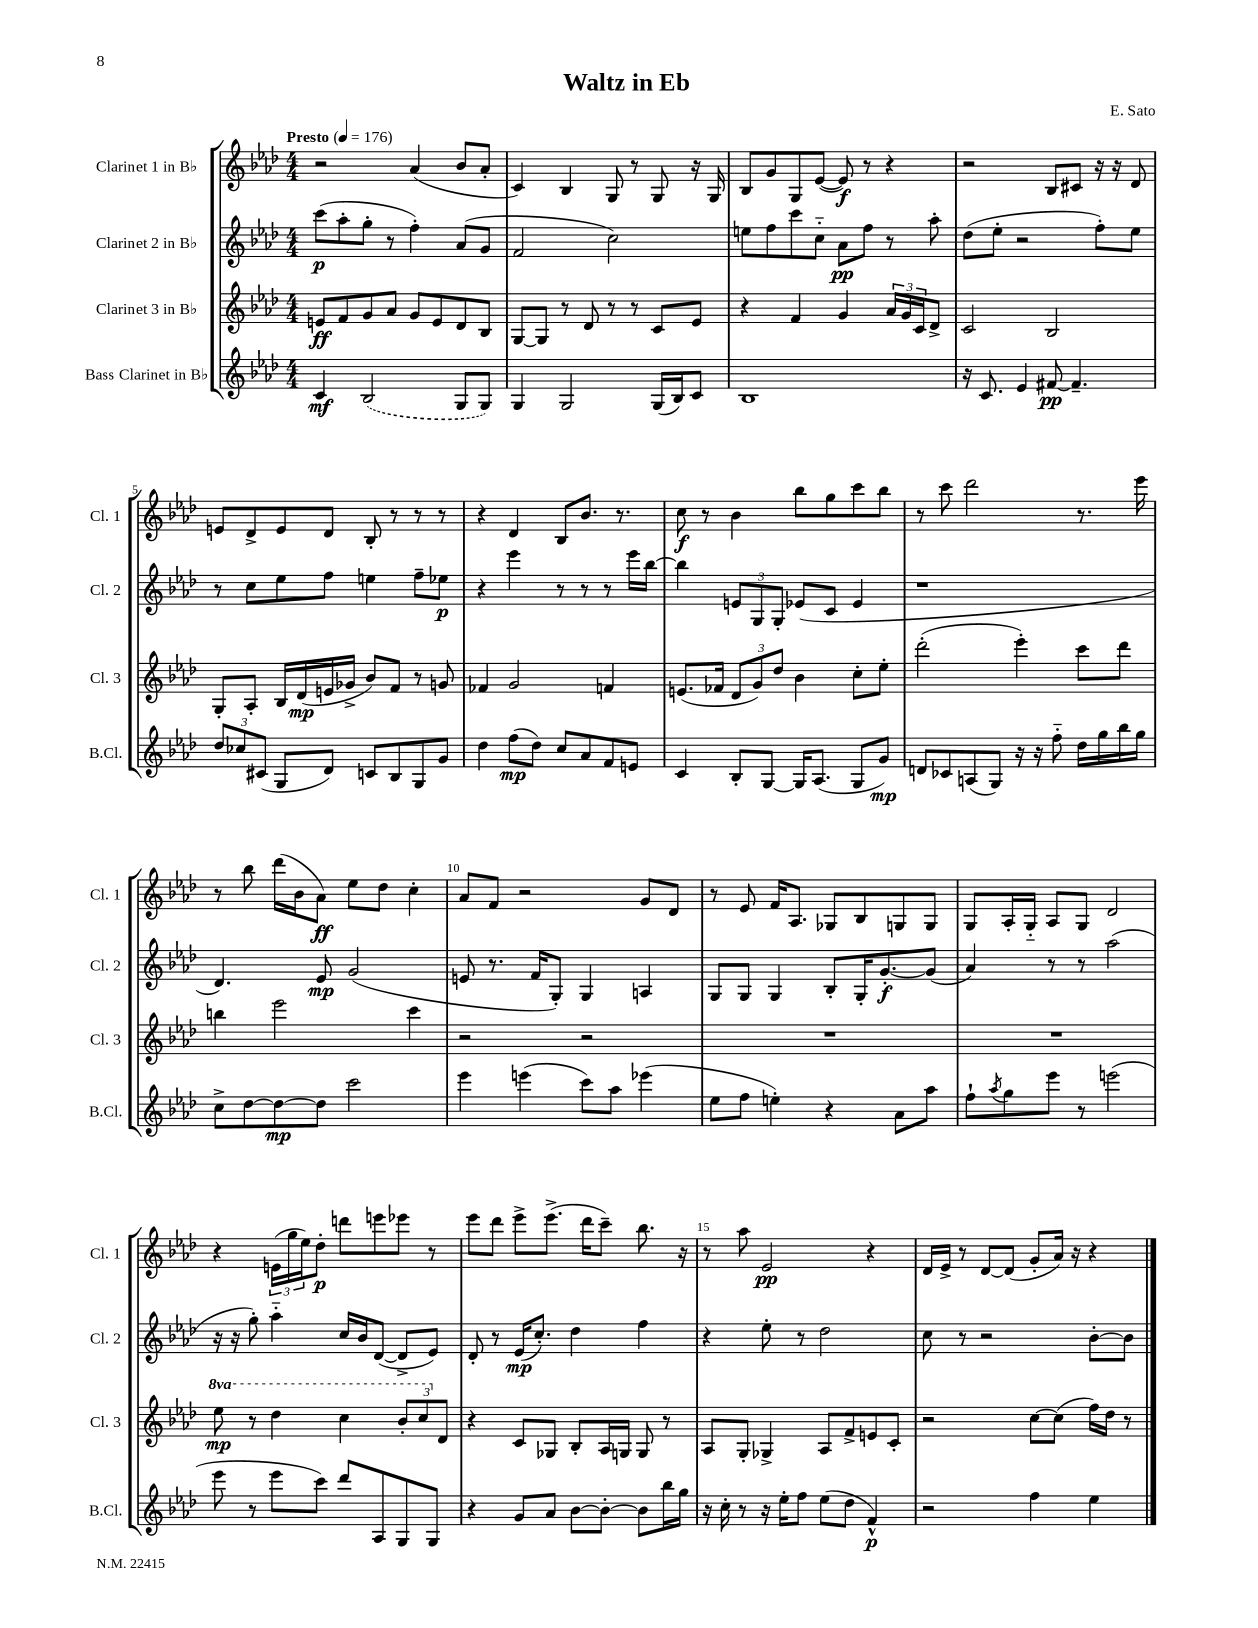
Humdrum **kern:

**kern	**kern	**kern	**kern
*staff4	*staff3	*staff2	*staff1
*clefG2	*clefG2	*clefG2	*clefG2
*k[b-e-a-d-]	*k[b-e-a-d-]	*k[b-e-a-d-]	*k[b-e-a-d-]
*M4/4	*M4/4	*M4/4	*M4/4
*MM176	*MM176	*MM176	*MM176
4c	8e	(8ccc	2r
.	8f	8aa-'	.
(2B-	8g	8gg'	.
.	8a-	8r	.
.	8g	4ff')	(4a-
.	8e	.	.
8G	8d-	(8a-	8b-
8G)	8B-	8g	8a-'
=	=	=	=
4G	[8G	2f	4c)
.	8G]	.	.
2G	8r	.	4B-
.	8d-	.	.
.	8r	2cc)	8G
.	8r	.	8r
(16G	8c	.	8G
16B-)	.	.	.
8c	8e-	.	16r
.	.	.	16G
=	=	=	=
1B-	4r	8ee	8B-
.	.	8ff	8g
.	4f	8ccc	8G
.	.	8cc'~	([8e-
.	4g	8a-	8e-])
.	.	8ff	8r
.	24a-	8r	4r
.	24g	.	.
.	24c	.	.
.	8d-^	8aa-'	.
=	=	=	=
16r	2c	(8dd-	2r
8.c	.	.	.
.	.	8ee-'	.
4e-	.	2r	.
[8f#	2B-	.	8B-
4.f#~]	.	.	8c#
.	.	8ff')	16r
.	.	.	16r
.	.	8ee-	8d-
=	=	=	=
12dd-	8G'	8r	8e
12cc-	.	.	.
.	8A-'	8cc	8d-^
(12c#	.	.	.
8G	16B-	8ee-	8e
.	(16d-	.	.
8d-)	16e	8ff	8d-
.	16g-^	.	.
8c	8b-)	4ee	8B-'
8B-	8f	.	8r
8G	8r	8ff~	8r
8g	8g	8ee-	8r
=	=	=	=
4dd-	4f-	4r	4r
(8ff	2g	4eee-	4d-
8dd-)	.	.	.
8cc	.	8r	8B-
8a-	.	8r	8.b-
8f	4f	8r	.
.	.	.	8.r
8e	.	16eee-	.
.	.	[16bb-	.
=	=	=	=
4c	(8.e	4bb-]	8cc
.	.	.	8r
.	16f-	.	.
8B-'	12d-	12e	4b-
.	12g)	12G	.
[8G	.	.	.
.	12dd-	12G'	.
16G]	4b-	(8e-	8bb-
(8.A-	.	.	.
.	.	8c	8gg
8G	8cc'	4e-	8ccc
8g)	8ee-'	.	8bb-
=	=	=	=
8d	(2ddd-'	1r	8r
8c-	.	.	8ccc
(8A	.	.	2ddd-
8G)	.	.	.
16r	4eee-')	.	.
16r	.	.	.
8ff'~	.	.	.
16dd-	8ccc	.	8.r
16gg	.	.	.
16bb-	8ddd-	.	.
16gg	.	.	16eee-
=	=	=	=
8cc^	4bb	4.d-)	8r
[8dd-	.	.	8bb-
8dd-_	2eee-	.	(16ddd-
.	.	.	16b-
8dd-]	.	8e-	8a-)
2ccc	.	(2g	8ee-
.	.	.	8dd-
.	4ccc	.	4cc'
=	=	=	=
4eee-	2r	8e	8a-
.	.	8.r	8f
(4eee	.	.	2r
.	.	16f	.
.	.	8G')	.
8ccc)	2r	4G	.
8aa-	.	.	.
(4eee-	.	4A	8g
.	.	.	8d-
=	=	=	=
8ee-	1r	8G	8r
8ff	.	8G	8e-
4ee')	.	4G	16f
.	.	.	8.A-
4r	.	8B-'	8G-
.	.	16G'	8B-
.	.	[8.g'	.
8a-	.	.	8G
8aa-	.	(8g]	8G
=	=	=	=
8ff`	1r	4a-)	8G
8qaa-	.	.	.
8gg	.	.	16A-'
.	.	.	16G'~
8eee-	.	8r	8A-
8r	.	8r	8G
(2eee	.	(2aa-	2d-
=	=	=	=
8eee-	8eee-	16r	4r
.	.	16r	.
8r	8r	8gg')	.
8eee-	4ddd-	4aa-'~	(24e
.	.	.	24gg
.	.	.	24ee-)
8ccc)	.	.	8dd-'
8ddd-	4ccc	16cc	8ddd
.	.	16b-	.
8A-	.	([8d-	8eee
8G	12bb-'	8d-^]	8eee-
.	12ccc	.	.
8G	.	8e-)	8r
.	12d-	.	.
=	=	=	=
4r	4r	8d-'	8eee-
.	.	8r	8ddd-
8g	8c	(16e-	8eee-^
.	.	8.cc')	.
8a-	8G-	.	(8.eee-^
[8b-	8B-'	4dd-	.
.	.	.	16ddd-
8b-'_	16A-	.	8ccc~)
.	16G	.	.
8b-]	8G	4ff	8.bb-
16bb-	8r	.	.
16gg	.	.	16r
=	=	=	=
16r	8A-	4r	8r
16cc'	.	.	.
8r	8G'	.	8aa-
16r	4G-^	8ee-'	2e-
16ee-'	.	.	.
8ff	.	8r	.
(8ee-	8A-	2dd-	.
8dd-	8f^	.	.
4f^^)	8e	.	4r
.	8c'	.	.
=	=	=	=
2r	2r	8cc	16d-
.	.	.	16e-^
.	.	8r	8r
.	.	2r	[8d-
.	.	.	(8d-]
4ff	[8cc	.	8g'
.	(8cc]	.	16a-)
.	.	.	16r
4ee-	16ff)	[8b-'	4r
.	16dd-	.	.
.	8r	8b-]	.
==	==	==	==
*-	*-	*-	*-
